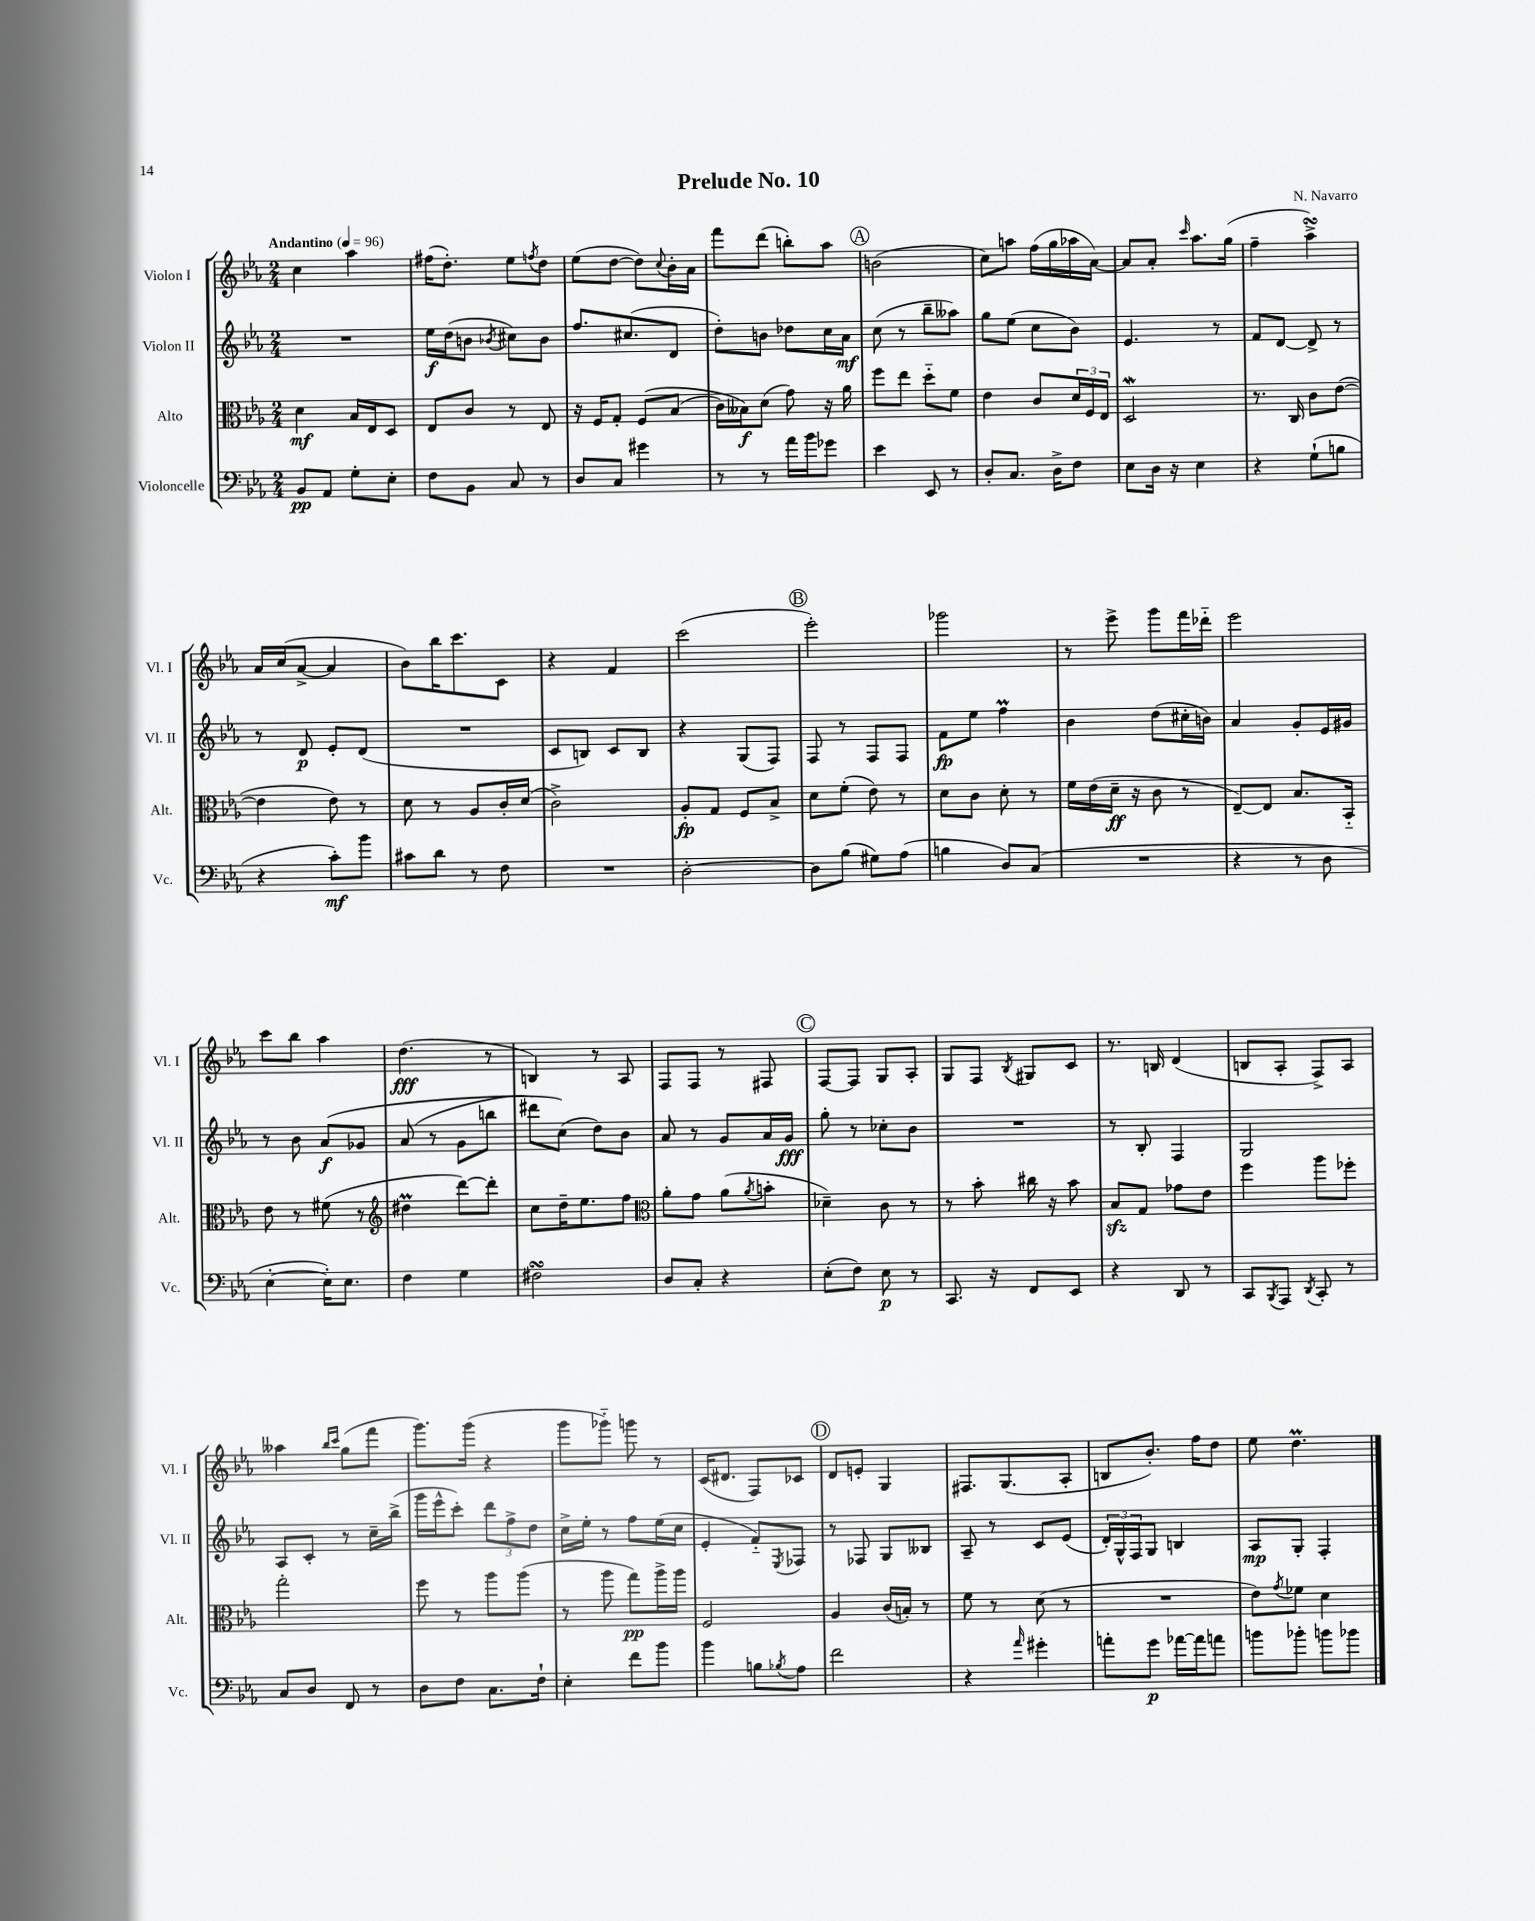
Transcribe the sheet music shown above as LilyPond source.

\header { title = "Prelude No. 10" composer = "N. Navarro" }
<<
\new StaffGroup <<
\new Staff = "s0" \with { instrumentName = "Violon I" shortInstrumentName = "Vl. I" } {
    \clef treble \key ees \major \numericTimeSignature \time 2/4 \tempo "Andantino" 4 = 96
    c''4 aes''4 |
    fis''16( d''8.-.) ees''8 \acciaccatura { f''8 } d''8 |
    ees''8( d''8~ d''8) \appoggiatura { c''8 } bes'16-. aes'16 |
    f'''8 d'''8( b''8-.) aes''8 |
    \mark \markup { \circle "A" } b'2( |
    c''8) a''8 f''16( g''16 aes''16 aes'16~) |
    aes'8 aes'8-. \grace { c'''16 } aes''8. g''16( |
    f''4-- aes''4->\turn) |
    aes'16 c''16( aes'8~-> aes'4 |
    bes'8) bes''16 c'''8. c'8 |
    r4 f'4 |
    c'''2( |
    \mark \markup { \circle "B" } ees'''2-.) |
    ges'''2 |
    r8 ees'''8-> g'''8 f'''16 des'''16-_ |
    ees'''2 |
    c'''8 bes''8 aes''4 |
    d''4.\fff( r8 |
    b4) r8 aes8 |
    f8 f8 r8 fis8 |
    \mark \markup { \circle "C" } f8~ f8 g8 aes8-. |
    g8 f8 \acciaccatura { bes8 } gis8 c'8 |
    r8. b16 d'4( |
    b8 aes8-. f8->) aes8 |
    aeses''4 \grace { bes''16 c'''16 } g''8( f'''8 |
    g'''8.) g'''16( r4 |
    g'''8 ges'''8-_) g'''8 r8 |
    c'16( dis'8. f8) ces'8 |
    \mark \markup { \circle "D" } d'8 e'8-. g4 |
    fis8. g8.( aes8-. |
    b8 bes'8.-.) f''16 d''8 |
    ees''8 d''4.\prall \bar "|." |
}
\new Staff = "s1" \with { instrumentName = "Violon II" shortInstrumentName = "Vl. II" } {
    \clef treble \key ees \major \numericTimeSignature \time 2/4
    R2 |
    ees''16\f d''16( b'8 \acciaccatura { bes'8 } cis''8) bes'8 |
    f''8. cis''8.( d'8 |
    d''8-.) b'8 des''8 c''16 aes'16\mf |
    \mark \markup { \circle "A" } c''8( r8 bes''8-- aeses''8) |
    g''8 ees''8( c''8 bes'8) |
    ees'4. r8 |
    f'8 d'8~ d'8-> r8 |
    r8 d'8\p ees'8-. d'8( |
    R2 |
    c'8 b8) c'8 b8 |
    r4 g8( f8) |
    \mark \markup { \circle "B" } f8 r8 f8 f8 |
    f'8\fp ees''8 f''4\prall |
    bes'4 d''8( cis''16-. b'16) |
    aes'4 g'8-. ees'16 gis'16 |
    r8 bes'8 aes'8\f\( ges'8 |
    aes'8( r8 g'8 b''8 |
    dis'''8) c''8(\) d''8) bes'8 |
    aes'8 r8 g'8 aes'16 g'16\fff |
    \mark \markup { \circle "C" } g''8-. r8 ces''8-. bes'8 |
    R2 |
    r8 bes8-. f4 |
    g2 |
    aes8 c'8-. r8 c''16-- bes''16->( |
    g'''16 ees'''16-^ c'''8-.) \tuplet 3/2 { d'''8 f''8-> d''8 } |
    c''16-> ees''16-. r8 f''8 ees''16( c''16 |
    ees'4-. f'8-_) \acciaccatura { ees8 } fes8 |
    \mark \markup { \circle "D" } r8 fes8 g8 beses8 |
    aes8-- r8 c'8 ees'8( |
    \tuplet 3/2 { d'16-.) g16-^ f16 } g8 b4 |
    aes8\mp g8-. f4-. \bar "|." |
}
\new Staff = "s2" \with { instrumentName = "Alto" shortInstrumentName = "Alt." } {
    \clef alto \key ees \major \numericTimeSignature \time 2/4
    d'4\mf bes16 ees16 d8 |
    ees8 c'8 r8 ees8 |
    r16 f16 g8-. f8\( bes8( |
    c'16) beses16\f\) d'8( g'8) r16 aes'16 |
    \mark \markup { \circle "A" } f''8 ees''8 d''8-_ f'8 |
    ees'4 c'8 \tuplet 3/2 { d'16 f16 ees16 } |
    d2\mordent |
    r8. c16 c'8 ees'8~( |
    ees'4 ees'8) r8 |
    d'8 r8 aes8 c'16-. d'16( |
    c'2->) |
    aes8-.\fp g8 f8 bes8-> |
    \mark \markup { \circle "B" } d'8 f'8-.( ees'8) r8 |
    d'8 c'8 d'8-. r8 |
    f'16 ees'16( d'16--\ff r16 c'8 r8 |
    ees8~--) ees8 bes8. bes,16-_ |
    ees'8 r8 fis'8( r8 |
    \clef treble dis''4\prall d'''8~) d'''8-. |
    c''8 d''16-- ees''8. f''8 |
    \clef alto aes'8-. g'8 aes'8( \acciaccatura { aes'8 } b'8-. |
    \mark \markup { \circle "C" } des'4--) c'8 r8 |
    r8 bes'8-. cis''16 r16 bes'8 |
    bes8\sfz g8 ges'8 ees'8 |
    f''4 aes''8 fes''8-. |
    g''2-. |
    f''8 r8 aes''8 aes''8( |
    r8 aes''8 g''8\pp) aes''16-> aes''16 |
    f2 |
    \mark \markup { \circle "D" } aes4 c'16( b16-.) r8 |
    f'8 r8 d'8( r8 |
    R2 |
    ees'8) \acciaccatura { g'8 } fes'8 d'4 \bar "|." |
}
\new Staff = "s3" \with { instrumentName = "Violoncelle" shortInstrumentName = "Vc." } {
    \clef bass \key ees \major \numericTimeSignature \time 2/4
    bes,8\pp aes,8 g8-. ees8-. |
    f8 bes,8 c8 r8 |
    d8 c8 gis'4 |
    r8 r8 aes'16 bes'16 ges'8 |
    \mark \markup { \circle "A" } ees'4 ees,8 r8 |
    d8-. c8. d16-> f8 |
    ees8 d16 r16 ees4 |
    r4 g8-!( b8 |
    r4 c'8-.\mf) bes'8 |
    cis'8 d'8 r8 f8 |
    R2 |
    d2~-. |
    \mark \markup { \circle "B" } d8 bes8( gis8) aes8( |
    b4 d8) c8( |
    R2 |
    r4 r8 d8 |
    ees4~-. ees16-.) ees8. |
    f4 g4 |
    fis2\turn |
    d8 c8-. r4 |
    \mark \markup { \circle "C" } ees8-.( f8) ees8\p r8 |
    c,8. r16 f,8 ees,8 |
    r4 d,8 r8 |
    c,8 \acciaccatura { bes,,8 } aes,,8 \acciaccatura { d,8 } c,8-. r8 |
    c8 d8 f,8 r8 |
    d8 f8 c8. f16-! |
    ees4-. f'8 bes'8 |
    bes'4 b8 \acciaccatura { bes8 } aes8 |
    \mark \markup { \circle "D" } f'2 |
    r4 \grace { aes'16 } gis'4-. |
    a'8-. g'8\p aes'16~ aes'16 a'8 |
    b'8 bes'8-. b'8 bes'8 \bar "|." |
}
>>
>>
\layout { \context { \Score \remove "Bar_number_engraver" } }
